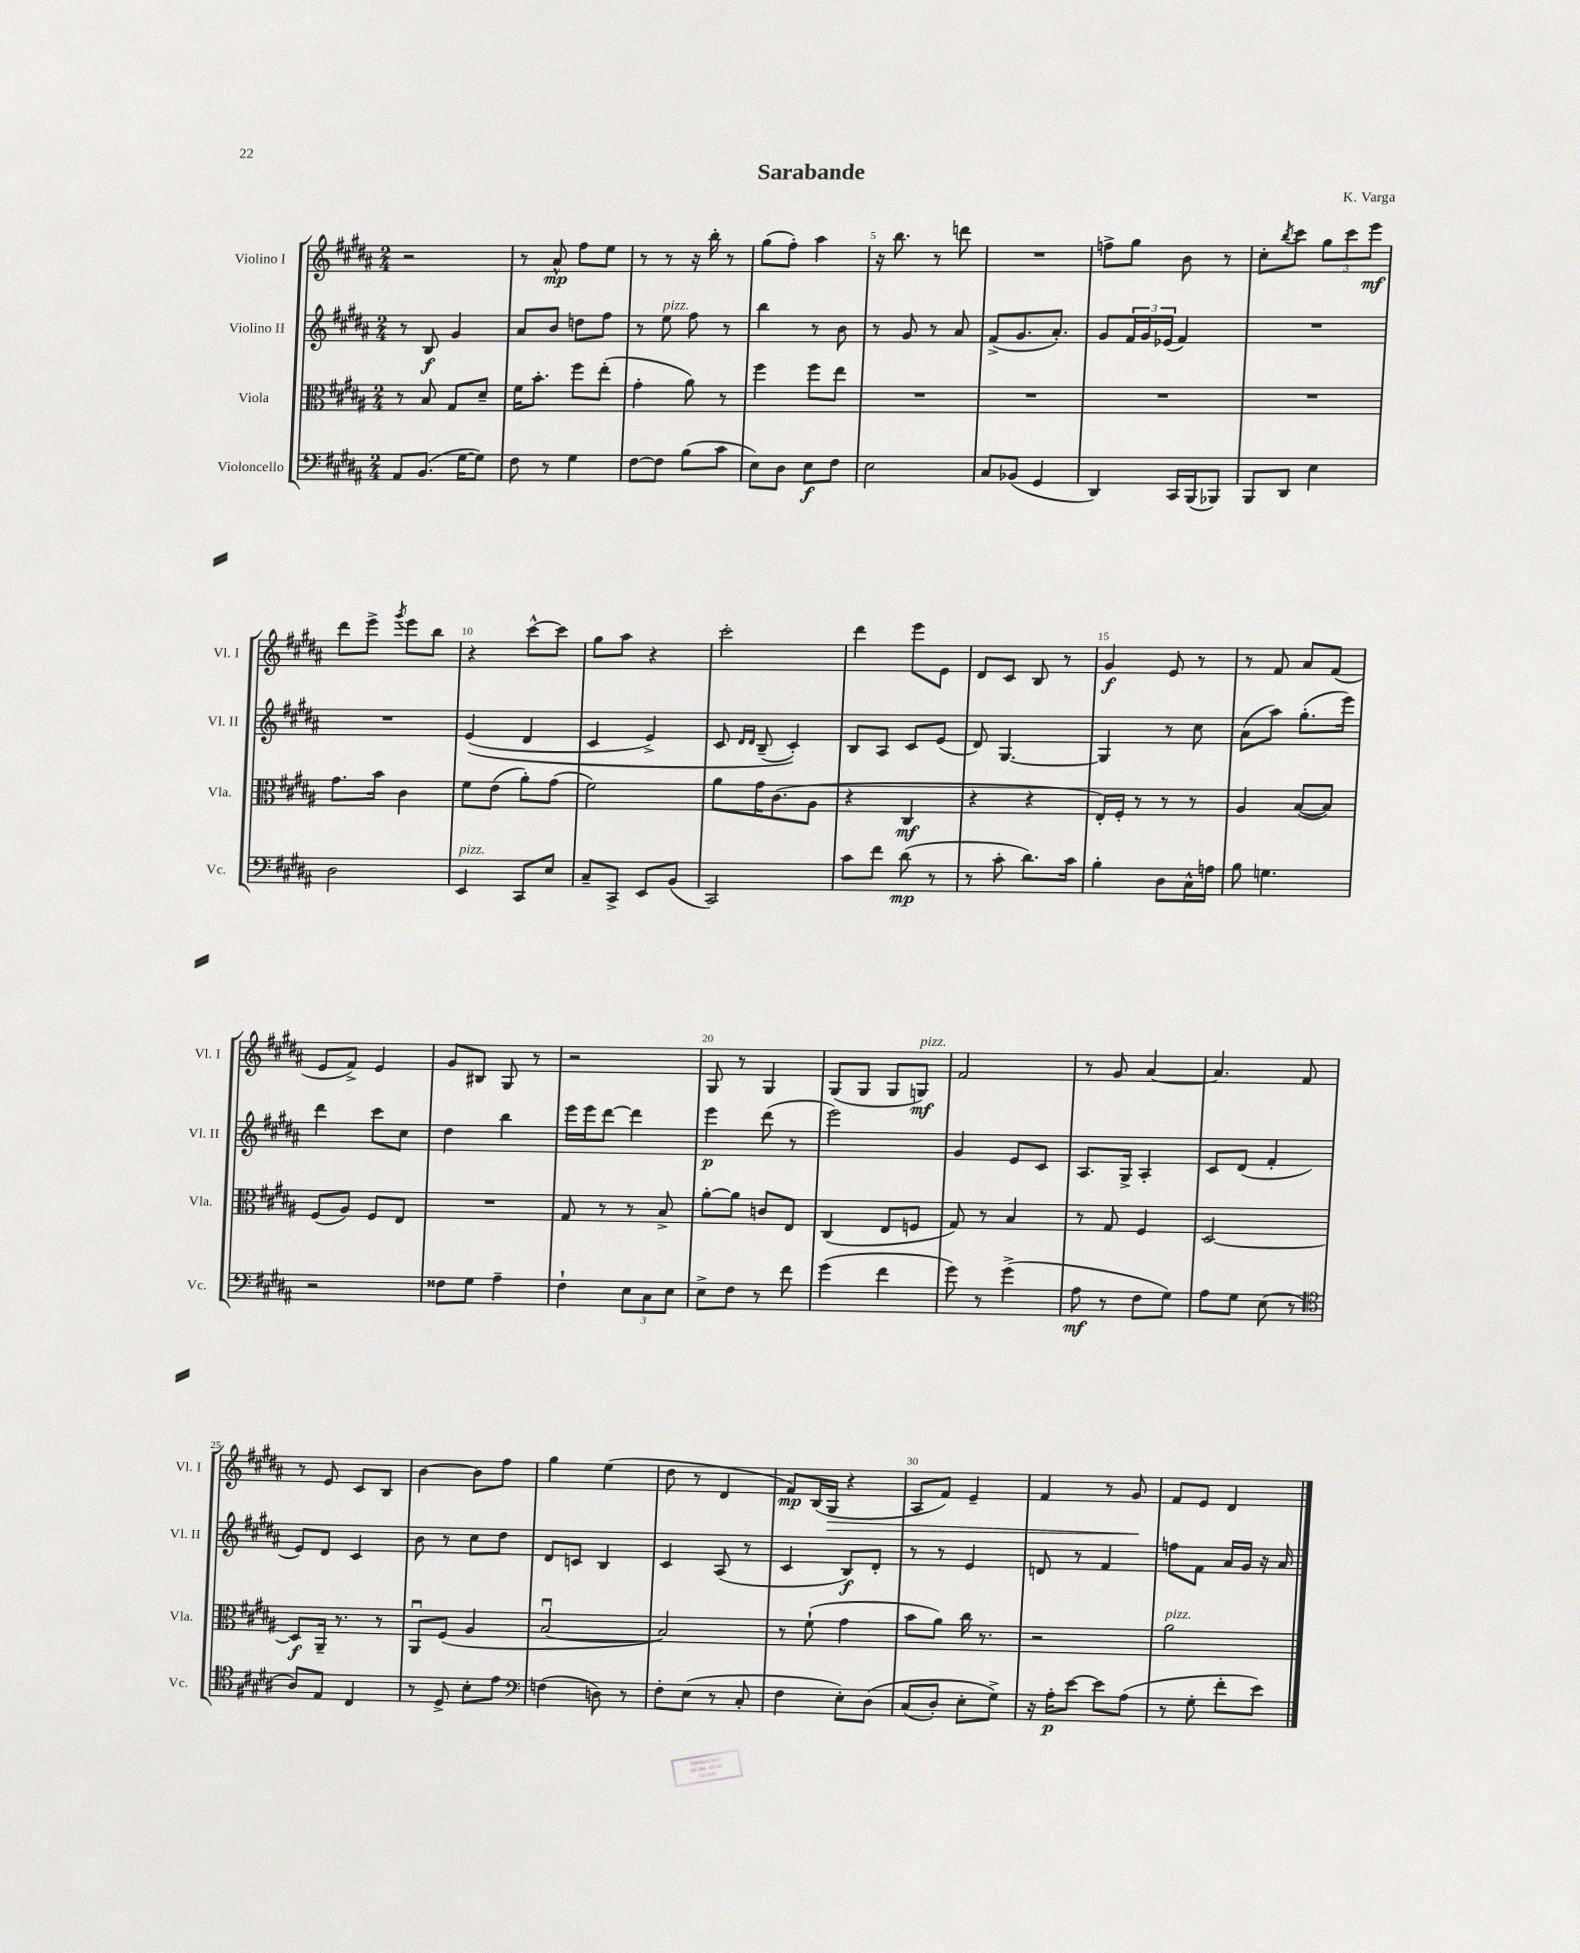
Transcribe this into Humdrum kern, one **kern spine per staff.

**kern	**kern	**kern	**kern
*staff4	*staff3	*staff2	*staff1
*clefF4	*clefC3	*clefG2	*clefG2
*k[f#c#g#d#a#]	*k[f#c#g#d#a#]	*k[f#c#g#d#a#]	*k[f#c#g#d#a#]
*M2/4	*M2/4	*M2/4	*M2/4
8AA#	8r	8r	2r
(8.BB	8B	8B	.
.	8G#	4g#	.
[16G#	.	.	.
8G#])	8d#~	.	.
=	=	=	=
8F#	16f#	8a#	8r
.	8.b'	.	.
8r	.	8b	8a#^^
4G#	8ff#	8dd	8ff#
.	(8ee'	8ff#	8ee
=	=	=	=
[8F#	4g#'	8r	8r
8F#]	.	8ee	8r
(8B	8a#)	8ff#	16r
.	.	.	16bb'
8c#	8r	8r	8r
=	=	=	=
8E)	4ff#	4bb	(8gg#
8D#	.	.	8ff#')
8E	8ff#	8r	4aa#
8F#	8ee	8b	.
=	=	=	=
2E	2r	8r	16r
.	.	.	8.bb
.	.	8g#	.
.	.	8r	8r
.	.	8a#	8ddd
=	=	=	=
8C#	2r	(8f#^	2r
(8BB-	.	8.g#	.
4GG#	.	.	.
.	.	8.a#')	.
=	=	=	=
4DD#)	2r	8g#	8ff^
.	.	24f#	8gg#
.	.	24g#	.
.	.	(24e-	.
16CC#	.	4f#)	8b
(16BBB	.	.	.
8BBB-)	.	.	8r
=	=	=	=
8BBB	2r	2r	8cc#'
.	.	.	8qbb
8DD#	.	.	8ccc#
4E	.	.	12gg#
.	.	.	12ccc#
.	.	.	12eee
=	=	=	=
2D#	8.g#	2r	8ddd#
.	.	.	8eee^
.	16b	.	.
.	.	.	8qggg#
.	4c#	.	8eee
.	.	.	8bb
=	=	=	=
4EE	8f#	&((4e	4r
.	(8e	.	.
8CC#	8a#')	4d#	[8ccc#^^
8E	(8g#	.	8ccc#]
=	=	=	=
8C#~	2f#)	4c#	8gg#
8CC#^	.	.	8aa#
8EE	.	4e^)	4r
(8BB	.	.	.
=	=	=	=
2CC#)	8a#	8c#	2ccc#'
.	.	16qqd#	.
.	.	16qqd#	.
.	16g#	(8B~	.
.	(8.c#	.	.
.	.	4c#')&)	.
.	8A#	.	.
=	=	=	=
8c#	4r	8B	4ddd#
8f#	.	8A#	.
(8d#	4C#	8c#	8eee
8r	.	(8e	8e
=	=	=	=
8r	4r	8d#)	8d#
8c#'	.	[4.G#	8c#
8.d#)	4r	.	8B
.	.	.	8r
16c#	.	.	.
=	=	=	=
4B'	16E')	4G#]	4g#
.	16F#'	.	.
.	8r	.	.
8D#	8r	8r	8e
16C#^^	8r	8cc#	8r
16A	.	.	.
=	=	=	=
8B	4A#	(8a#	8r
4.G	.	8aa#)	8f#
.	([8B	(8.gg#'	8a#
.	8B])	.	(8f#
.	.	16eee)	.
=	=	=	=
2r	(8F#	4ddd#	8e
.	8A#)	.	8f#^)
.	8F#	8ccc#	4e
.	8E	8cc#	.
=	=	=	=
8F##	2r	4dd#	8g#
8G#	.	.	8B#
4A#~	.	4bb	8G#
.	.	.	8r
=	=	=	=
4F#`	8G#	16eee	2r
.	.	16eee	.
.	8r	[8ddd#	.
12E	8r	4ddd#]	.
12C#	.	.	.
.	8B^	.	.
12E	.	.	.
=	=	=	=
8E^	[8a#'	4eee	8G#
8F#	8a#]	.	8r
8r	8c	(8ddd#	4G#
8f#	8E	8r	.
=	=	=	=
(4g#	(4C#	2eee)	(8G#
.	.	.	8G#
4f#	8E	.	8G#
.	8F	.	8G)
=	=	=	=
8g#)	8G#)	4g#	2f#
8r	8r	.	.
(4g#^	4B	8e	.
.	.	8c#	.
=	=	=	=
8A#	8r	8.A#	8r
8r	8G#	.	8g#
.	.	16G#^	.
8F#	4F#	4A#'	[4a#
8G#)	.	.	.
=	=	=	=
8A#	[2D#	8c#	4.a#]
8G#	.	(8d#	.
(8E	.	4f#'	.
8r	.	.	8f#
=	=	=	=
*clefC4	*	*	*
8A#)	8D#]	8e)	8r
8E	16AA#~	8d#	8e
.	8.r	.	.
4C#	.	4c#	8c#
.	8r	.	8B
=	=	=	=
8r	8AA#u	8b	[4b
8D#^	(8F#	8r	.
8B'	4A#	8cc#	8b]
8e	.	8dd#	8ff#
=	=	=	=
*clefF4	*	*	*
(4F	[2Bu	8d#	4gg#
.	.	8c	.
8D)	.	4B	(4ee
8r	.	.	.
=	=	=	=
8F#'	2B])	4c#	8dd#
(8E	.	.	8r
8r	.	(8A#	4d#
8C#'	.	8r	.
=	=	=	=
4F#	8r	4c#	8f#)
.	(8f#`	.	(16B
.	.	.	16G#
8E')	4g#	8B)	4r
&(8D#	.	8d#'	.
=	=	=	=
(8C#	8b	8r	8A#
8D#')	8a#)	8r	8f#)
8E'	16cc#	4e	4e~
.	8.r	.	.
8G#^&)	.	.	.
=	=	=	=
16r	2r	8d	4f#
16A#'	.	.	.
[8e	.	8r	.
8e]	.	4f#	8r
(8A#	.	.	8g#
=	=	=	=
8r	2a#	8ff	8f#
8G#'	.	8f#	8e
8f#'	.	16a#	4d#
.	.	16g#	.
8e)	.	16r	.
.	.	16a#	.
==	==	==	==
*-	*-	*-	*-
